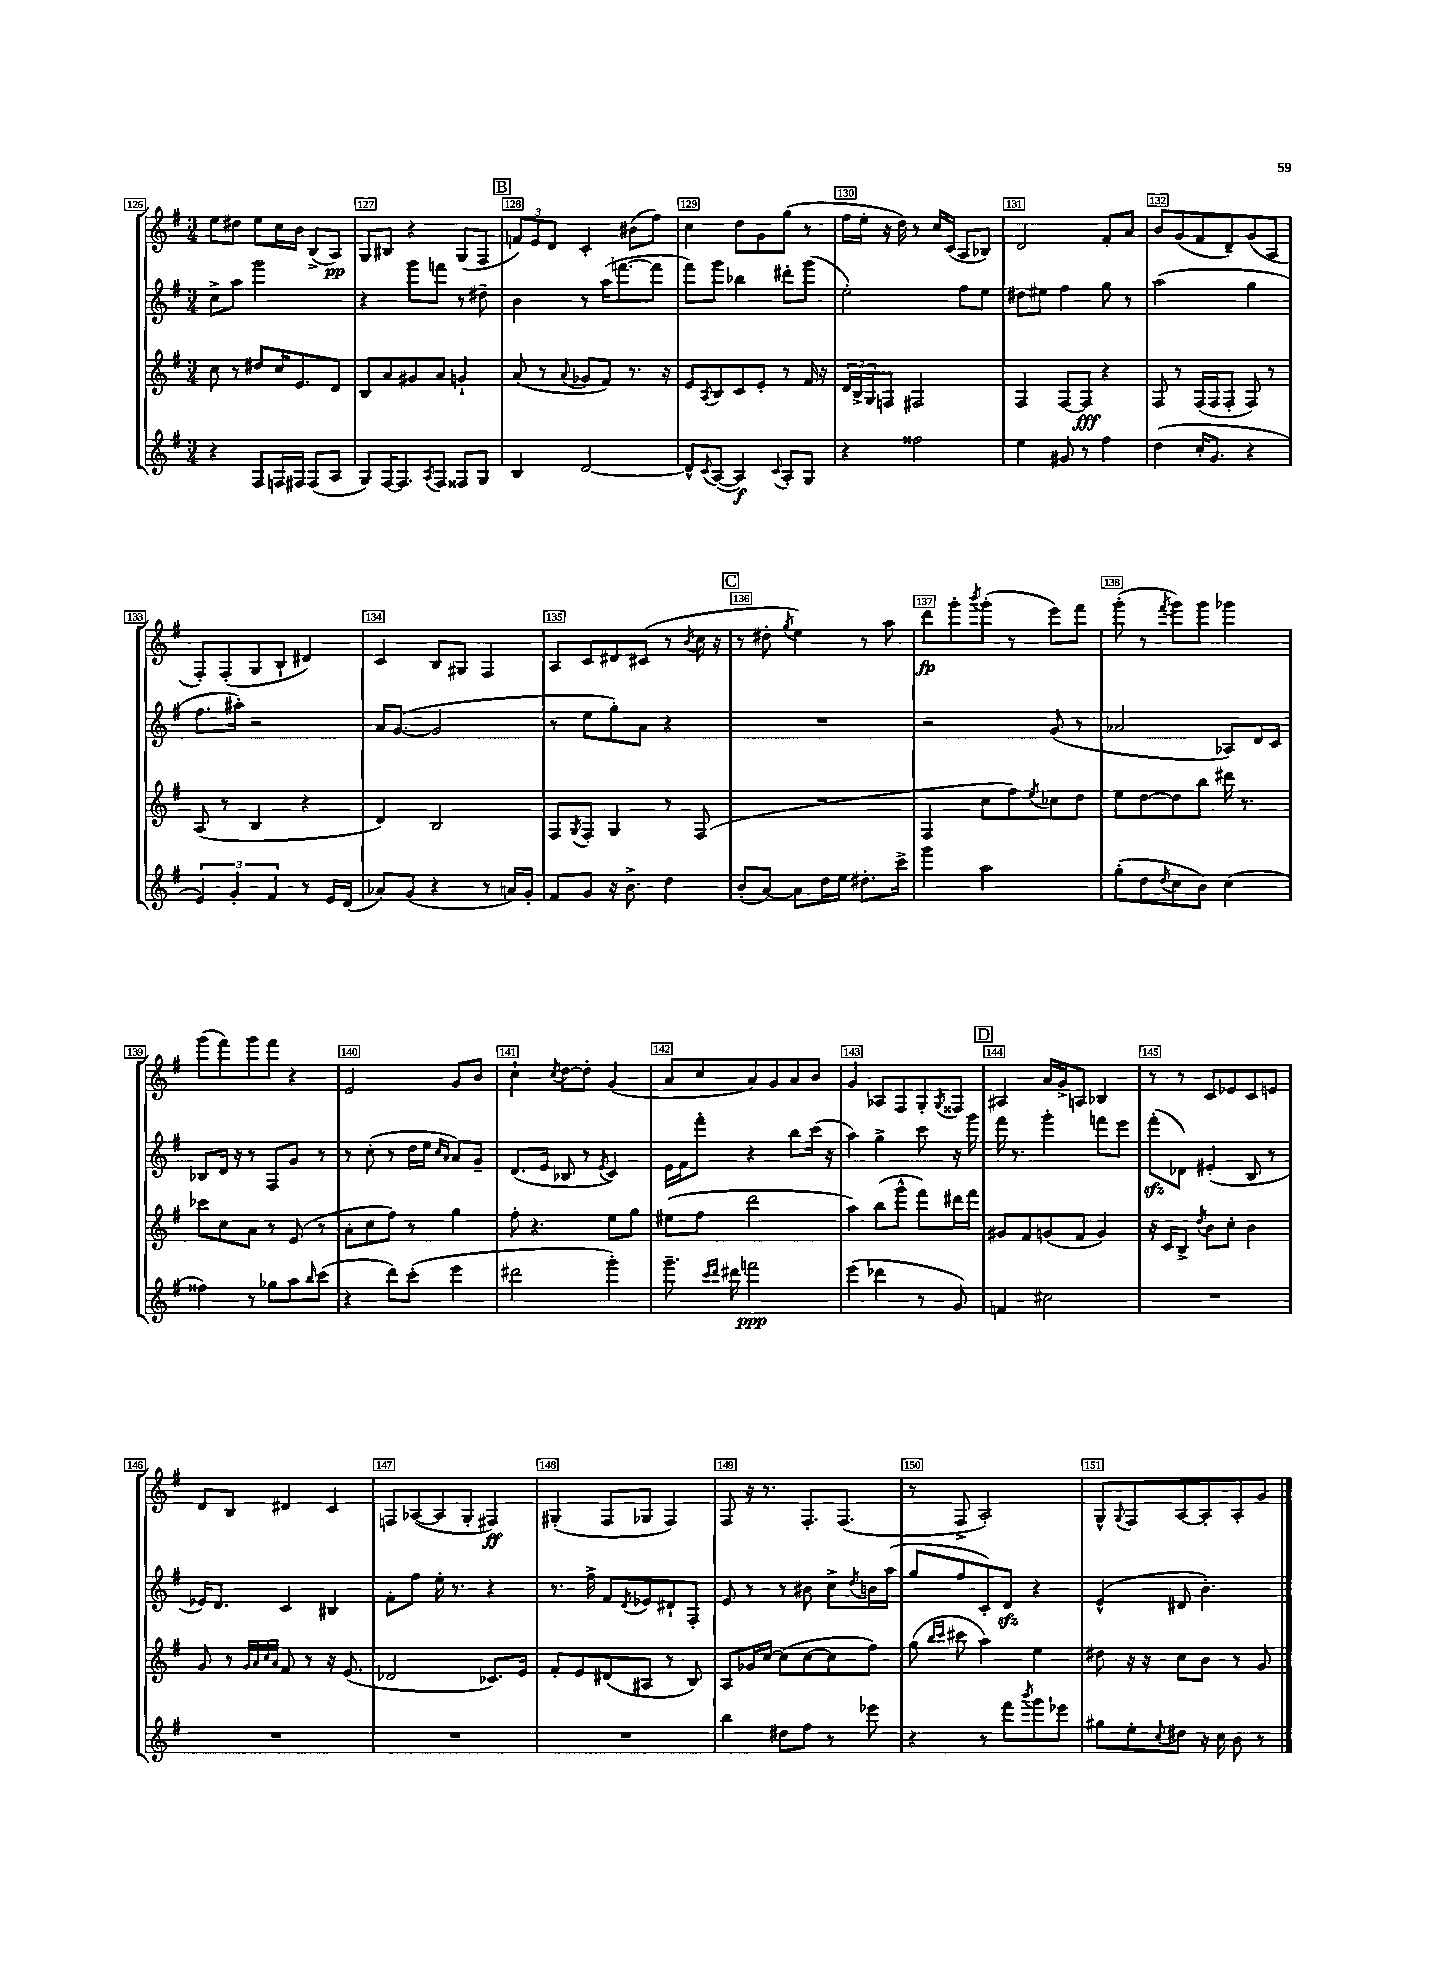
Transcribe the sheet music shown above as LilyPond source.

<<
\new StaffGroup <<
\new Staff = "s0" {
    \clef treble \key g \major \numericTimeSignature \time 3/4
    e''8 dis''8 e''8 c''16 b'16 b8->( a8\pp) |
    g8 bis8 r4 g8( fis8 |
    \mark \markup { \box "B" } \tuplet 3/2 { f'8) e'8 d'8 } c'4-. bis'8( fis''8) |
    c''4 d''8 g'8 g''8( r8 |
    fis''16 e''16-. r16 d''16) r8 c''16 c'16( a8 bes8) |
    d'2 fis'8-. a'8 |
    b'8 g'8( fis'8 d'8--) g'8( a8 |
    fis8-.) fis8-.( g8 b8-! dis'4) |
    c'4 b8 gis8 fis4 |
    a8 c'8 dis'8 cis'8( r8 \acciaccatura { b'8 } c''16 r16 |
    \mark \markup { \box "C" } r8 dis''8-. \acciaccatura { g''8 } e''4) r8 a''8 |
    d'''8\fp g'''8-. \acciaccatura { b'''8 } g'''8-.( r8 e'''8) fis'''8 |
    g'''8-.( r8 \acciaccatura { fis'''8 } g'''8) g'''8 ges'''4 |
    g'''8( fis'''8) g'''8 fis'''8 r4 |
    e'2 g'8 b'8 |
    c''4-! \acciaccatura { c''8 } d''8~ d''8-. g'4( |
    a'8 c''8 a'8) g'8 a'8 b'8 |
    g'4 aes8 fis8 g8-. \acciaccatura { g8 } fisis8 |
    \mark \markup { \box "D" } ais4 a'16 g'16-> a8 bes4 |
    r8 r8 c'8 ees'8 c'8 e'8 |
    d'8 b8 dis'4 c'4 |
    f8 aes8~( aes8 g8-. fis4\ff) |
    gis4-.( fis8 ges8 fis4) |
    fis8 r16 r8. fis8.-. fis8.( |
    r8 fis8-> a2-.) |
    g8-^ \appoggiatura { g8 } fis8 a8~ a8-. a8-. g'8 \bar "|." |
}
\new Staff = "s1" {
    \clef treble \key g \major \numericTimeSignature \time 3/4
    c''8-> a''8 g'''2 |
    r4 g'''8 f'''8 r8 dis''8-- |
    \mark \markup { \box "B" } b'4 r8 a''16( f'''8.~ f'''8 |
    fis'''8) g'''8 bes''4 dis'''8-. g'''8( |
    e''2-.) fis''8 e''8 |
    dis''8 eis''8 fis''4 g''8 r8 |
    a''2( g''4 |
    fis''8. ais''16-.) r2 |
    a'16 g'8.~( g'2 |
    r8 e''8 g''8-.) a'8 r4 |
    \mark \markup { \box "C" } R2. |
    r2 g'8( r8 |
    aes'2 aes8) d'16 c'16 |
    bes8 d'16 r16 r8 fis8 g'8 r8 |
    r8 c''8-.( r8 d''16 e''16 \grace { c''16 a'16 } a'8) g'8-- |
    d'8.( e'16 bes8 r8 \acciaccatura { e'8 } c'4) |
    e'16 fis'16 fis'''8-. r4 b''8 c'''16( r16 |
    a''4) g''4-> c'''8 r16 g'''16 |
    \mark \markup { \box "D" } fis'''16 r8. g'''4-. f'''8 e'''8 |
    fis'''8-.\sfz( des'8) eis'4-.( b8 r8 |
    ees'16) d'8. c'4 bis4 |
    fis'8-. fis''8 e''16-. r8. r4 |
    r8. fis''16-> fis'8 \acciaccatura { d'8 } ees'8 dis'8-! fis8-. |
    e'8 r8 r8 bis'8 c''8-> \acciaccatura { d''8 } b'16 a''16( |
    g''8 fis''8 c'8-.) d'8\sfz r4 |
    e'4-^( dis'8 b'4.-.) \bar "|." |
}
\new Staff = "s2" {
    \clef treble \key g \major \numericTimeSignature \time 3/4
    c''8 r8 dis''8 c''16 e'8. d'8 |
    b8 a'8 gis'8 a'8 g'4-! |
    \mark \markup { \box "B" } a'8( r8 \appoggiatura { a'8 } ges'8 fis'8) r8. r16 |
    e'8 \acciaccatura { a8 } b8 c'8 e'8-. r8 fis'16 r16 |
    \tuplet 3/2 { d'16 b16-> g16 } f8 fis2 |
    fis4 fis8~ fis8\fff r4 |
    fis8 r8 fis16( fis16 fis8-. fis8) r8 |
    a8( r8 b4 r4 |
    d'4) b2 |
    fis8 \acciaccatura { g8 } fis8-. g4 r8 fis8( |
    \mark \markup { \box "C" } R2. |
    fis4 c''8 fis''8) \acciaccatura { e''8 } ces''8 d''8 |
    e''8 d''8~ d''8 b''8 dis'''16 r8. |
    ces'''8 c''8 a'8 r8 e'8( r8 |
    a'8-. c''8 fis''8) r8 g''4 |
    fis''8-. r4. e''8 g''8 |
    eis''8( fis''8 d'''2 |
    a''4) b''8( g'''8-^ fis'''8) dis'''16 fis'''16 |
    \mark \markup { \box "D" } gis'8 fis'8 g'8( fis'8 g'4) |
    r16 c'16 b8-> \acciaccatura { d''8 } b'8 c''8-. b'4 |
    g'8 r8 \grace { g'32 a'32 c''32 a'32 } fis'8 r8 r16 e'8.( |
    des'2 ces'8.) e'16 |
    fis'8-. e'8 dis'8( ais8 r8 b8) |
    a8 ges'16 c''16~ c''8( c''8~ c''8 fis''8) |
    g''8( \grace { b''16 c'''16 } cis'''8 a''4) e''4 |
    dis''8 r16 r16 c''8 b'8 r8 g'8 \bar "|." |
}
\new Staff = "s3" {
    \clef treble \key g \major \numericTimeSignature \time 3/4
    r4 fis8 f16 fis16 fis8( a8 |
    g8) fis16~ fis8. \acciaccatura { a8 } fis8 fisis8 g8 |
    \mark \markup { \box "B" } b4 d'2~ |
    d'8-^ \acciaccatura { c'8 } a8~( a4\f) \appoggiatura { c'8 } a8-. g8 |
    r4 fisis''2 |
    e''4 gis'8 r8 fis''4 |
    d''4( c''16-. g'8. r4 |
    \tuplet 3/2 { e'4) g'4-. fis'4 } r8 e'16 d'16( |
    aes'8) g'8( r4 r8 a'16) g'16-. |
    fis'8 g'8 r16 b'8.-> d''4 |
    \mark \markup { \box "C" } b'8-.( a'8~) a'8 d''16 e''16 dis''8.-. c'''16-> |
    g'''4 a''2 |
    g''8-.( d''8 \acciaccatura { d''8 } c''8 b'8) c''4( |
    fisis''4) r8 ges''8 a''8 \grace { b''16 } c'''8( |
    r4 d'''8) c'''8-.( e'''4 |
    dis'''2 g'''4-.) |
    g'''8.-- \grace { c'''16 d'''16 } dis'''16 f'''2\ppp |
    e'''4( des'''4 r8 g'8) |
    \mark \markup { \box "D" } f'4 cis''2 |
    R2. |
    R2. |
    R2. |
    R2. |
    b''4 dis''8 fis''8 r8 ees'''8 |
    r4 r8 fis'''8 \acciaccatura { b'''8 } g'''8 ees'''8 |
    gis''8 e''8-. \appoggiatura { c''8 } dis''8 r16 c''16 b'8 r8 \bar "|." |
}
>>
>>
\layout { \context { \Score currentBarNumber = #126 \override BarNumber.break-visibility = ##(#f #t #t) barNumberVisibility = #all-bar-numbers-visible \override BarNumber.stencil = #(make-stencil-boxer 0.1 0.3 ly:text-interface::print) } }
